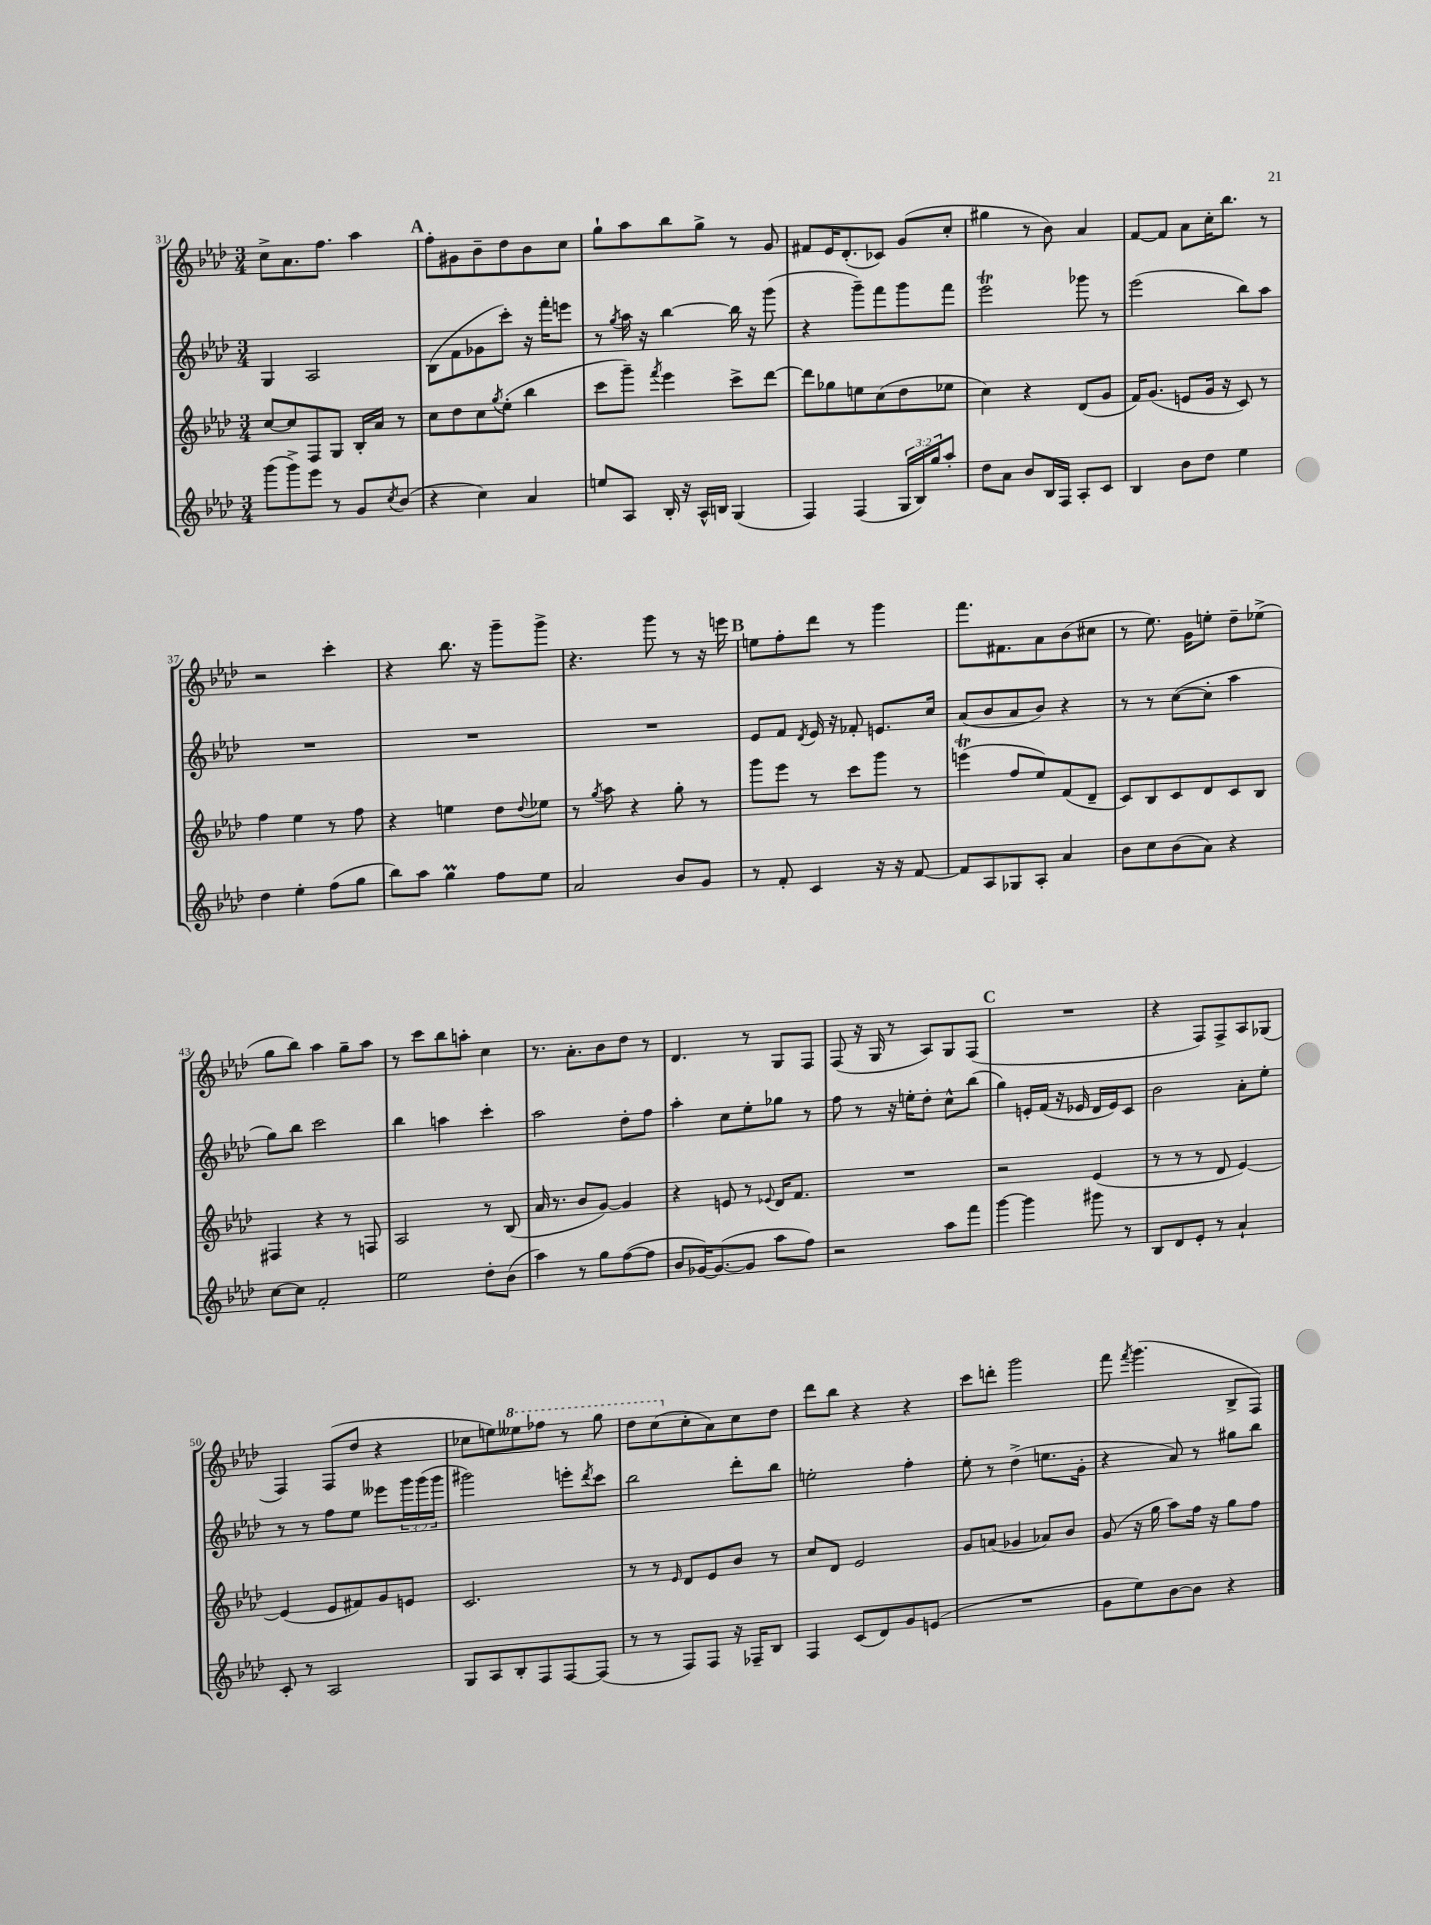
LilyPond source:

<<
\new StaffGroup <<
\new Staff = "s0" {
    \clef treble \key aes \major \numericTimeSignature \time 3/4
    c''8-> aes'8. f''8. aes''4 |
    \mark \markup { \bold "A" } f''8-. gis'8 bes'8-- des''8 bes'8 c''8 |
    g''8-! aes''8 bes''8 g''8-> r8 g'8 |
    fis'8 ees'16 des'8.-.( ces'8) g'8( c''8-. |
    gis''4 r8 bes'8) aes'4 |
    f'8~ f'8 aes'8 c''16-. bes''8. r8 |
    r2 c'''4-. |
    r4 bes''8. r16 g'''8-- g'''8-> |
    r4. g'''8 r8 r16 e'''16 |
    \mark \markup { \bold "B" } e''8 f''8-. des'''8 r8 g'''4 |
    f'''8. fis'8. aes'8 bes'8( cis''8 |
    r8 ees''8.) g'16 e''8-. des''8-- ees''8->( |
    g''8 bes''8) aes''4 g''8-- aes''8 |
    r8 c'''8 bes''8 a''8-. c''4 |
    r8. aes'8.-. bes'8 des''8 r8 |
    des'4. r8 g8 f8 |
    f8( r16 g16 r8 aes8) g8 f8( |
    \mark \markup { \bold "C" } R2. |
    r4 f8) f8-> aes8 ges8( |
    f4) f8( des''8 r4 |
    ces''8 e''8) \ottava #1 eeses'''8 fes'''8 r8 g'''8 |
    des'''8 c'''8( \ottava #0 c''8-. aes'8) c''8 des''8 |
    des'''8 bes''8 r4 r4 |
    c'''8 d'''8-. g'''2 |
    f'''8 \acciaccatura { f'''8 } g'''4.( bes8-> f8) \bar "|." |
}
\new Staff = "s1" {
    \clef treble \key aes \major \numericTimeSignature \time 3/4 \override Staff.TupletNumber.text = #tuplet-number::calc-fraction-text
    g4 aes2 |
    \mark \markup { \bold "A" } bes8( f'8 ges'8 c'''8-.) r16 f'''16-. e'''8 |
    r8 \acciaccatura { g''8 } aes''16 r16 bes''4~ bes''16 r16 g'''8( |
    r4 g'''8--) f'''8 g'''8 f'''8 |
    ees'''2\trill ges'''8 r8 |
    ees'''2( bes''8) aes''8 |
    R2. |
    R2. |
    R2. |
    \mark \markup { \bold "B" } ees'8 f'8 \acciaccatura { des'8 } ees'16 r16 fes'8-. e'8. c''16 |
    aes'8( bes'8 aes'8 bes'8) r4 |
    r8 r8 c''8~( c''8-. aes''4 |
    g''8) bes''8 c'''2 |
    bes''4 a''4 c'''4-. |
    aes''2 des''8-. f''8 |
    aes''4-. c''8 ees''8-. ges''8 r8 |
    f''8 r8 r16 e''16-. des''8-. c''8-^ bes''8( |
    \mark \markup { \bold "C" } g''4) e'16-. f'16( r16 ees'16 des'16 ees'16) c'8 |
    bes'2 aes'8-. ees''8-. |
    r8 r8 f''8 ees''8 eeses'''8 \tuplet 3/2 { g'''16 g'''16( g'''16 } |
    gis'''2) e'''8-. \acciaccatura { des'''8 } c'''8 |
    bes''2 des'''8-. bes''8 |
    e''2-. f''4-. |
    ees''8-. r8 des''4->( e''8. g'16-. |
    r4 aes'8) r8 gis''8 bes''8 \bar "|." |
}
\new Staff = "s2" {
    \clef treble \key aes \major \numericTimeSignature \time 3/4
    c''8~ c''8 f8 g8 bes16-. aes'16 r8 |
    \mark \markup { \bold "A" } c''8 des''8 c''8 \acciaccatura { g''8 } ees''8-.( bes''4 |
    c'''8 g'''8--) \acciaccatura { f'''8 } ees'''4 c'''8-> des'''8~ |
    des'''8 ges''8 e''8 c''8( des''8 ees''8 |
    c''4) r4 des'8( g'8 |
    f'16) g'8.( e'8 g'16 r16 c'8) r8 |
    f''4 ees''4 r8 f''8 |
    r4 e''4 des''8 \appoggiatura { des''8 } ees''8 |
    r8 \acciaccatura { g''8 } aes''8 r4 g''8-. r8 |
    \mark \markup { \bold "B" } g'''8 ees'''8 r8 c'''8 g'''8 r8 |
    e'''4\trill( f''8 ees''8) f'8( des'8-- |
    c'8) bes8 c'8 des'8 c'8 bes8 |
    fis4 r4 r8 f8 |
    aes2 r8 bes8( |
    aes'16 r8. bes'8 g'8~) g'4 |
    r4 e'8 r8 \appoggiatura { ees'8 } des'16 f'8. |
    R2. |
    \mark \markup { \bold "C" } r2 ees'4( |
    r8 r8 r8 des'8 ees'4~) |
    ees'4( ees'8 fis'8) g'8 e'8 |
    c'2. |
    r8 r8 \grace { ees'16 } des'8 ees'8 bes'8 r8 |
    c''8 des'8 ees'2 |
    g'8 a'8( ges'4 aes'8) bes'8 |
    g'8( r16 g''16 aes''8) f''16 r16 g''8 f''8 \bar "|." |
}
\new Staff = "s3" {
    \clef treble \key aes \major \numericTimeSignature \time 3/4 \override Staff.TupletNumber.text = #tuplet-number::calc-fraction-text
    g'''8( g'''8->) ees'''8 r8 g'8 \acciaccatura { c''8 } bes'8( |
    \mark \markup { \bold "A" } r4 c''4) aes'4 |
    e''8 aes8 bes16-. r16 aes16-^ b16 g4( |
    f4) f4( \tuplet 3/2 { g16 bes16) g''16 } aes''8-. |
    des''8 aes'8 bes'8 bes16 f16 aes8-. c'8 |
    bes4 bes'8 des''8 ees''4 |
    des''4 ees''4-. f''8( g''8 |
    bes''8) aes''8 g''4\prall f''8 ees''8 |
    aes'2 bes'8 g'8 |
    \mark \markup { \bold "B" } r8 f'8-. c'4 r16 r16 f'8~ |
    f'8 aes8 ges8 aes8-. aes'4 |
    bes'8 c''8 bes'8( aes'8) r4 |
    c''8~ c''8 f'2-. |
    ees''2 des''8-. bes'8( |
    aes''4) r8 g''8 f''8~( f''8 |
    bes'8 ges'16~) ges'8.~( ges'8 aes''8 f''8) |
    r2 aes''8 f'''8 |
    \mark \markup { \bold "C" } g'''4~ g'''4 gis'''8 r8 |
    bes8 des'8 ees'8-. r8 aes'4-! |
    c'8-. r8 aes2 |
    g8 aes8 bes8-. f8 f8~ f8( |
    r8 r8 f8) f8 r16 fes16-- bes8 |
    f4 c'8( des'8) g'8 e'8( |
    R2. |
    g'8 ees''8) bes'8~ bes'8 r4 \bar "|." |
}
>>
>>
\layout { \context { \Score currentBarNumber = #31 } }
